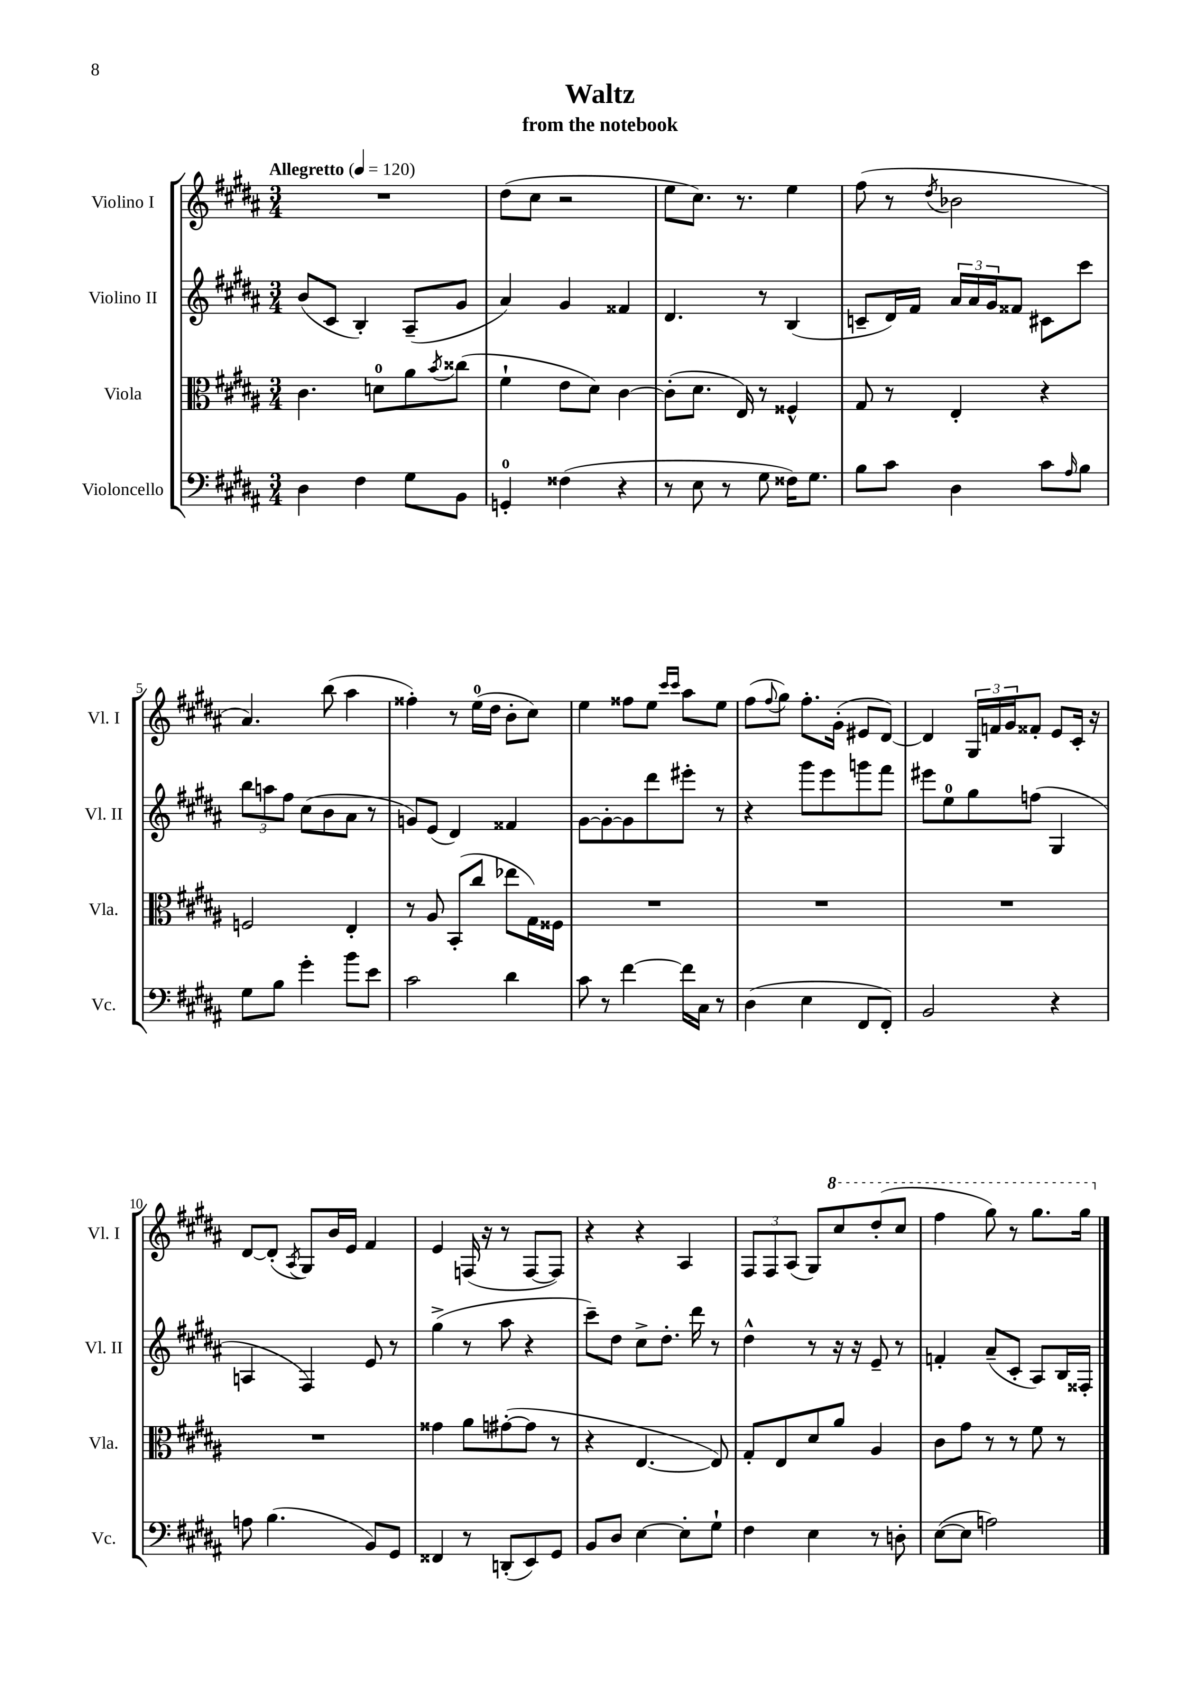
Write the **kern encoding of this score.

**kern	**kern	**kern	**kern
*staff4	*staff3	*staff2	*staff1
*clefF4	*clefC3	*clefG2	*clefG2
*k[f#c#g#d#a#]	*k[f#c#g#d#a#]	*k[f#c#g#d#a#]	*k[f#c#g#d#a#]
*M3/4	*M3/4	*M3/4	*M3/4
*MM120	*MM120	*MM120	*MM120
4D#\	4.c#\	(8b/L	2.r
.	.	8c#/J	.
4F#\	.	4B'/)	.
.	8d\L	.	.
8G#\L	8a#\	(8A#~/L	.
.	8qb/	.	.
8BB\J	(8cc##\J	8g#/J	.
=	=	=	=
4GG'/	4f#`\	4a#/)	(8dd#\L
.	.	.	8cc#\J
(4F##\	8e\L	4g#/	2r
.	8d#\J)	.	.
4r	[4c#\	4f##/	.
=	=	=	=
8r	(8c#'\]L	4.d#/	8ee\L
8E\	8.d#\J	.	8.cc#\J)
8r	.	.	.
.	16E/)	.	8.r
8G#\	8r	8r	.
16F##\LK)	4F##^^/	(4B/	4ee\
8.G#\J	.	.	.
=	=	=	=
8B\L	8G#/	8c~/L	(8ff#\
8c#\J	8r	16d#/L)	8r
.	.	16f#/JJ	.
.	.	.	8qdd#/
4D#\	4E'/	24a#/LL	2b-\
.	.	24a#/	.
.	.	24g#/J	.
.	.	8f##/J	.
8c#\L	4r	8c#\L	.
16qqA#/	.	.	.
8B\J	.	8ccc#\J	.
=	=	=	=
8G#\L	2F/	12bb\L	4.a#/)
.	.	12aa\	.
8B\J	.	.	.
.	.	12ff#\J	.
4g#'\	.	(8cc#\L	.
.	.	8b\	(8bb\
8b\L	4E'/	8a#\J	4aa#\
8e\J	.	8r	.
=	=	=	=
2c#\	8r	8g/L)	4ff##'\)
.	8A#/	(8e/J	.
.	(8BB'/L	4d#/)	8r
.	8cc#/J	.	(16ee\LL
.	.	.	16dd#\JJ
4d#\	8ee-\L	4f##/	8b'\L
.	16G#\L)	.	8cc#\J)
.	16F##\JJ	.	.
=	=	=	=
8c#\	2.r	[8g#\L	4ee\
8r	.	8g#'\_	.
[4f#\	.	8g#\]	8ff##\L
.	.	8ddd#\	8ee\J
.	.	.	16qqccc#/LL
.	.	.	16qqccc#/JJ
16f#\]LL	.	8eee#'\J	8aa#\L
16C#\JJ	.	.	.
8r	.	8r	8ee\J
=	=	=	=
(4D#\	2.r	4r	(8ff#\L
.	.	.	8qqff#/
.	.	.	8gg#\J)
4E\	.	8ggg#\L	8.ff#'\L
.	.	8eee\	.
.	.	.	(16g#'\Jk
8FF#/L	.	8ggg\	8e#/L
8FF#'/J)	.	8fff#\J	[8d#/J)
=	=	=	=
2BB/	2.r	8eee#\L	4d#/]
.	.	8ee\	.
.	.	8gg#\	24G#/LL
.	.	.	24f/
.	.	.	24g#/J
.	.	(8ff\J	8f##'/J
4r	.	4G#/	8e/L
.	.	.	16c#'/Jk
.	.	.	16r
=	=	=	=
8A\	2.r	4A/	[8d#/L
(4.B\	.	.	(8d#'/]J
.	.	.	8qA#/
.	.	4F#/)	8G#/L)
.	.	.	16b/L
.	.	.	16e/JJ
8BB/L)	.	8e/	4f#/
8GG#/J	.	8r	.
=	=	=	=
4FF##/	4g##\	(4gg#^\	4e/
8r	8a#\L	8r	(16F/
.	.	.	16r
(8DD'/L	([8g#'\	8aa#\	8r
8EE/)	8g#\]J	4r	[8F/L
8GG#/J	8r	.	8F/]J)
=	=	=	=
8BB/L	4r	8ccc#~\L)	4r
8D#/J	.	8dd#\J	.
[4E\	[4.E/	8cc#^\L	4r
.	.	8.dd#'\J	.
8E'\]L	.	.	4A#/
.	.	16ddd#\	.
8G#`\J	8E/])	8r	.
=	=	=	=
4F#\	8G#'/L	4dd#^^\	12F#/L
.	.	.	12F#/
.	8E/	.	.
.	.	.	(12A#/J
4E\	8d#/	8r	8G#/L)
.	8a#/J	16r	8ccc#/
.	.	16r	.
8r	4A#/	8e~/	(8ddd#'/
8D'\	.	8r	8ccc#/J
=	=	=	=
([8E\L	8c#\L	4f'/	4fff#\
8E\]J	8g#\J	.	.
2A\)	8r	(8a#~/L	8ggg#\)
.	8r	8c#'/J	8r
.	8f#\	8A#/L)	8.ggg#\L
.	8r	16B/L	.
.	.	16F##'/JJ	16ggg#\Jk
==	==	==	==
*-	*-	*-	*-
